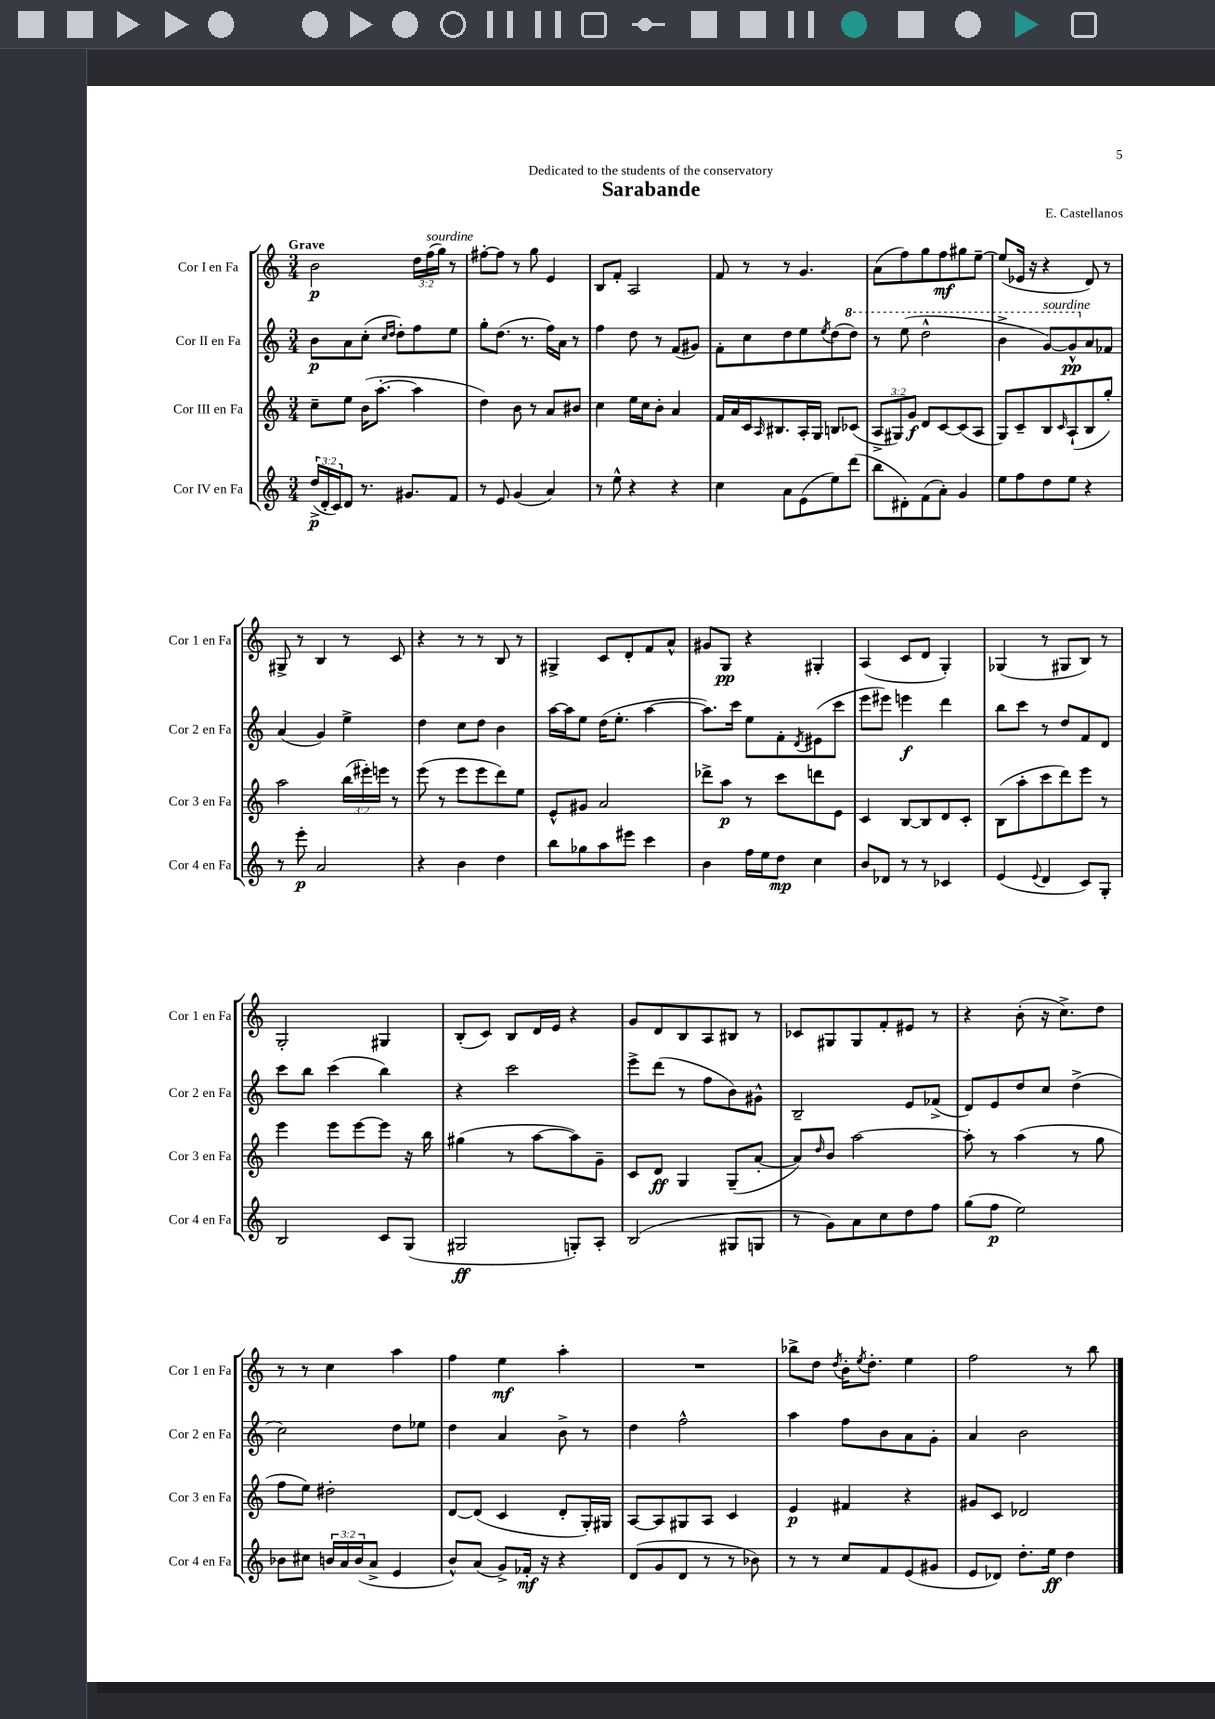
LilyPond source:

\header { title = "Sarabande" composer = "E. Castellanos" dedication = "Dedicated to the students of the conservatory" }
<<
\new StaffGroup <<
\new Staff = "s0" \with { instrumentName = "Cor I en Fa" shortInstrumentName = "Cor 1 en Fa" } {
    \clef treble \key c \major \numericTimeSignature \time 3/4 \override Staff.TupletNumber.text = #tuplet-number::calc-fraction-text \tempo "Grave"
    b'2\p \tuplet 3/2 { d''16 f''16^\markup { \italic "sourdine" }( g''16) } r8 |
    fis''8~-. fis''8 r8 g''8 e'4 |
    b8 f'8-. a2 |
    f'8 r8 r8 g'4. |
    a'8( f''8) g''8 f''8\mf gis''8 e''8~-- |
    e''8( ees'16 r16 r4 d'8) r8 |
    gis8-> r8 b4 r8 c'8 |
    r4 r8 r8 b8 r8 |
    gis4-> c'8 d'8-. f'8 a'8-^ |
    gis'8 g8\pp r4 gis4-. |
    a4( c'8 d'8 g4-.) |
    ges4( r8 gis8 b8) r8 |
    g2-. gis4 |
    b8-.( c'8) b8 d'16 e'16 r4 |
    g'8 d'8 b8 a8 bis8 r8 |
    ces'8 gis8 gis8 f'8-. eis'8 r8 |
    r4 b'8-.( r16 c''8.->) d''8 |
    r8 r8 c''4 a''4 |
    f''4 e''4\mf a''4-. |
    R2. |
    bes''8-> d''8 \acciaccatura { d''8 } b'16-. \acciaccatura { e''8 } d''8.-. e''4 |
    f''2 r8 b''8 \bar "|." |
}
\new Staff = "s1" \with { instrumentName = "Cor II en Fa" shortInstrumentName = "Cor 2 en Fa" } {
    \clef treble \key c \major \numericTimeSignature \time 3/4
    b'8\p a'8 c''8-.( \grace { c''16 d''16 } d''8-.) f''8 e''8 |
    g''8-. d''8.( r8. f''16) a'16 r8 |
    f''4 d''8 r8 f'8( gis'8) |
    f'8-. c''8 d''8 e''8 \acciaccatura { e''8 } d''8( \ottava #1 d'''8) |
    r8 e'''8( d'''2-^ |
    b''4-> g''8~^\markup { \italic "sourdine" }) g''8-^\pp \ottava #0 a'8 fes'8 |
    a'4( g'4) e''4-> |
    d''4 c''8 d''8 b'4 |
    a''16~ a''16 e''8 d''16( e''8.-. a''4~ |
    a''8.) c'''16 e''8 f'8-. \acciaccatura { d'8 } eis'8( c'''8 |
    e'''8 eis'''8) e'''4\f d'''4 |
    b''8 c'''8 r8 d''8 f'8 d'8 |
    c'''8 b''8 c'''4( b''4) |
    r4 c'''2 |
    e'''8-> d'''8( r8 f''8 b'8) gis'8-^ |
    b2-- e'8 fes'8->( |
    d'8) e'8 d''8 c''8 d''4->( |
    c''2) d''8 ees''8 |
    d''4 a'4 b'8-> r8 |
    d''4 f''2-^ |
    a''4 f''8 b'8 a'8 g'8-. |
    a'4 b'2 \bar "|." |
}
\new Staff = "s2" \with { instrumentName = "Cor III en Fa" shortInstrumentName = "Cor 3 en Fa" } {
    \clef treble \key c \major \numericTimeSignature \time 3/4 \override Staff.TupletNumber.text = #tuplet-number::calc-fraction-text
    c''8-- e''8 b'16( a''8.~-. a''4 |
    d''4) b'8 r8 a'8 bis'8 |
    c''4 e''16 c''16 b'8-. a'4 |
    f'16 a'16 c'16 \grace { a16 } bis8. a16-. g16 b8 ces'8( |
    \tuplet 3/2 { a8-> gis8) g'8\f } d'8 c'8~ c'8( a8 |
    g8) c'8-- b8 \grace { c'16 } a8-!( b8 g''8-.) |
    a''2 \tuplet 3/2 { b''16( eis'''16-.) e'''16 } r8 |
    e'''8( r8 e'''8 e'''8 d'''8) e''8 |
    e'8-^ gis'8 a'2 |
    des'''8-> a''8\p r8 c'''8 d'''8 e'8 |
    c'4 b8~ b8 d'8 c'8-. |
    b8( a''8-. c'''8 d'''8) e'''8 r8 |
    e'''4 e'''8 e'''8~ e'''8 r16 b''16 |
    gis''4( r8 a''8~ a''8) g'8-- |
    c'8 d'8\ff g4 g8--( a'8~-. |
    a'8) \grace { d''16 } b'8 a''2~ |
    a''8-. r8 a''4( r8 g''8 |
    f''8 e''8) dis''2-. |
    d'8~ d'8( c'4 d'8-. g16-.) gis16 |
    a8~ a8 gis8 a8 c'4 |
    e'4\p fis'4 r4 |
    gis'8 c'8 des'2 \bar "|." |
}
\new Staff = "s3" \with { instrumentName = "Cor IV en Fa" shortInstrumentName = "Cor 4 en Fa" } {
    \clef treble \key c \major \numericTimeSignature \time 3/4 \override Staff.TupletNumber.text = #tuplet-number::calc-fraction-text
    \tuplet 3/2 { d''16->\p( d'16-. c'16) } d'8 r8. gis'8. f'8 |
    r8 e'8 g'4( a'4) |
    r8 e''8-^ r4 r4 |
    c''4 a'8 e'8( e''8) d'''8( |
    b''8 dis'8-.) f'8( a'8-.) g'4 |
    e''8 f''8 d''8 e''8 r4 |
    r8 e'''8-.\p a'2 |
    r4 b'4 d''4 |
    b''8 ges''8 a''8 eis'''8 c'''4 |
    b'4 f''16 e''16 d''8\mp c''4 |
    b'8 des'8 r8 r8 ces'4 |
    e'4( \appoggiatura { e'8 } d'4 c'8) g8-. |
    b2 c'8 g8( |
    gis2\ff g8-.) a8-. |
    b2( gis8 g8 |
    r8 g'8) a'8 c''8 d''8 f''8 |
    g''8( f''8\p e''2) |
    bes'8 cis''8 \tuplet 3/2 { b'16 a'16 b'16( } a'8-> e'4 |
    b'8-^) a'8( g'8->) fes'16-.\mf r16 r4 |
    d'8( g'8 d'8 r8 r8 bes'8) |
    r8 r8 c''8 f'8 e'8( gis'8 |
    e'8 des'8) d''8.-. e''16\ff d''4 \bar "|." |
}
>>
>>
\layout { \context { \Score \remove "Bar_number_engraver" } }
